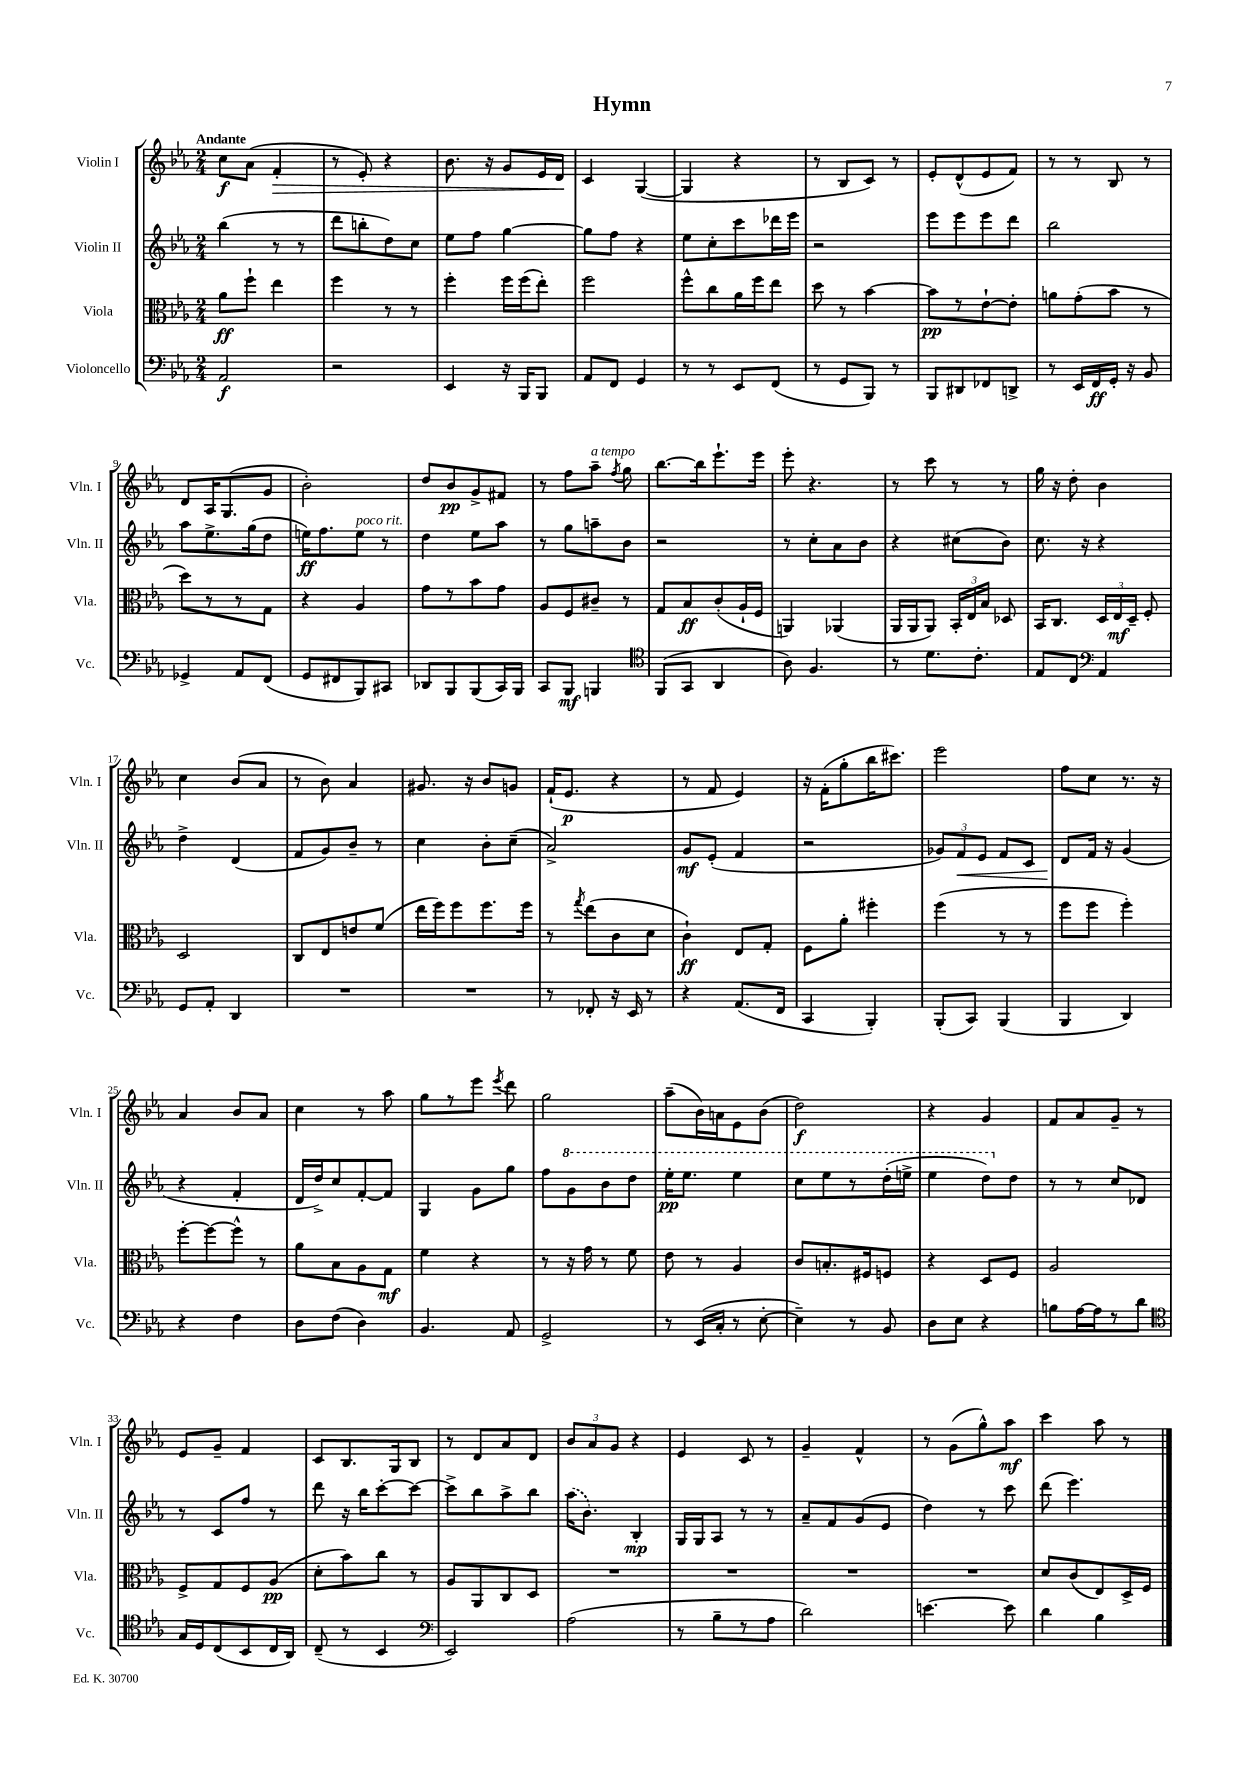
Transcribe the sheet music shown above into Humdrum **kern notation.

**kern	**kern	**kern	**kern
*staff4	*staff3	*staff2	*staff1
*clefF4	*clefC3	*clefG2	*clefG2
*k[b-e-a-]	*k[b-e-a-]	*k[b-e-a-]	*k[b-e-a-]
*M2/4	*M2/4	*M2/4	*M2/4
2AA-	8a-	(4bb-	8cc
.	8ff`	.	(8a-
.	4ee-	8r	4f'
.	.	8r	.
=	=	=	=
2r	4ff	8ddd	8r
.	.	8bb'	8e-')
.	8r	8dd)	4r
.	8r	8cc	.
=	=	=	=
4EE-	4ff'	8ee-	8.b-
.	.	8ff	.
.	.	.	16r
16r	16ff	[4gg	8g
16BBB-	(16ff	.	.
8BBB-	8ee-')	.	16e-
.	.	.	16d
=	=	=	=
8AA-	2ff	8gg]	4c
8FF	.	8ff	.
4GG	.	4r	([4G
=	=	=	=
8r	8ff^^	8ee-	4G]
8r	8cc	8cc'	.
8EE-	16a-	8ccc	4r
.	16ff	.	.
(8FF	8ee-	16ddd-	.
.	.	16eee-	.
=	=	=	=
8r	8dd	2r	8r
8GG	8r	.	8B-
8BBB-)	[4b-	.	8c)
8r	.	.	8r
=	=	=	=
8BBB-	8b-]	8eee-	8e-'
8DD#	8r	8eee-	(8d^^
8FF-	[8e-`	8eee-	8e-
8DD^	8e-']	8ddd	8f)
=	=	=	=
8r	8a	2bb-	8r
16EE-	(8g'	.	8r
16FF	.	.	.
16GG'	8b-	.	8B-
16r	.	.	.
8BB-	8r	.	8r
=	=	=	=
4GG-^	8dd)	8aa-	8d
.	8r	8.ee-^	16A-
.	.	.	(8.G
8AA-	8r	.	.
.	.	(16gg	.
(8FF	8G	8dd	8g
=	=	=	=
8GG	4r	16ee)	2b-')
.	.	8.ff	.
8FF#	.	.	.
8BBB-)	4A-	8ee	.
8CC#	.	8r	.
=	=	=	=
8DD-	8g	4dd	8dd
8BBB-	8r	.	8b-
(8BBB-	8b-	8ee-	8g^
16CC)	8g	8aa-	8f#
16BBB-	.	.	.
=	=	=	=
8CC	8A-	8r	8r
8BBB-	8F	8gg	8ff
4BBB	8c#~	8aa~	8aa-~
.	.	.	8qff
.	8r	8b-	8gg
=	=	=	=
*clefC4	*	*	*
(8FF	8G	2r	[8.bb-
8GG	8B-	.	.
.	.	.	16bb-]
4AA-	(8c'	.	8.eee-`
.	16A-`	.	.
.	16F	.	16eee-
=	=	=	=
8A-)	4AA)	8r	8eee-'
4.F	.	8cc'	4.r
.	(4AA-	8a-	.
.	.	8b-	.
=	=	=	=
8r	16AA-	4r	8r
.	16AA-	.	.
8.d	8AA-)	.	8ccc
.	24BB-'	(8cc#	8r
.	24E-	.	.
8.c'	.	.	.
.	24B-	.	.
.	8D-	8b-)	8r
=	=	=	=
8E-	16BB-	8.cc	16gg
.	8.C	.	16r
8C	.	.	8dd'
.	.	16r	.
*clefF4	*	*	*
4AA-	24D	4r	4b-
.	24E-	.	.
.	24D~	.	.
.	8F'	.	.
=	=	=	=
8GG	2D	4dd^	4cc
8AA-'	.	.	.
4DD	.	(4d	(8b-
.	.	.	8a-
=	=	=	=
2r	8C	8f	8r
.	8E-	8g)	8b-)
.	8e	8b-~	4a-
.	(8f	8r	.
=	=	=	=
2r	16ee-	4cc	8.g#
.	16ff)	.	.
.	8ff	.	.
.	.	.	16r
.	8.ff	8b-'	8b-
.	.	(8cc~	8g
.	16ff	.	.
=	=	=	=
8r	8r	2a-^)	(16f`
.	.	.	8.e-
.	8qgg	.	.
8FF-'	(8ee-	.	.
16r	8c	.	4r
16EE-	.	.	.
8r	8d	.	.
=	=	=	=
4r	4c`)	8g	8r
.	.	(8e-'	8f
(8.AA-	8E-	4f	4e-)
.	8G'	.	.
16FF	.	.	.
=	=	=	=
4CC	8F	2r	16r
.	.	.	(16f'
.	8a-'	.	8gg'
4BBB-')	4ff#'	.	16bb-
.	.	.	8.ccc#)
=	=	=	=
(8BBB-'	(4ff	12g-)	2eee-
.	.	12f	.
8CC)	.	.	.
.	.	12e-	.
(4BBB-	8r	8f	.
.	8r	8c	.
=	=	=	=
4BBB-	8ff	8d	8ff
.	8ff	16f	8cc
.	.	16r	.
4DD)	4ff')	(4g	8.r
.	.	.	16r
=	=	=	=
4r	[8ff'	4r	4a-
.	8ff_	.	.
4F	8ff^^]	4f'	8b-
.	8r	.	8a-
=	=	=	=
8D	8a-	16d	4cc
.	.	16dd^)	.
(8F	8B-	8cc	.
4D)	8A-	[8f'	8r
.	8G	8f]	8aa-
=	=	=	=
4.BB-	4f	4G	8gg
.	.	.	8r
.	4r	8g	8eee-
.	.	.	8qeee-
8AA-	.	8gg	8ddd
=	=	=	=
2GG^	8r	8ff	2gg
.	16r	8gg	.
.	16g	.	.
.	8r	8bb-	.
.	8f	8ddd	.
=	=	=	=
8r	8e-	16eee-'	(8aa-~
.	.	8.eee-	.
(16EE-	8r	.	16b-)
16C'	.	.	16a
8r	4A-	4eee-	8e-
[8E-'	.	.	(8b-
=	=	=	=
4E-~])	8c	8ccc	2dd)
.	8.B'	8eee-	.
8r	.	8r	.
.	16F#	.	.
8BB-	8F	(16ddd'	.
.	.	16eee^	.
=	=	=	=
8D	4r	4eee-	4r
8E-	.	.	.
4r	8D	8ddd)	4g
.	8F	8dd	.
=	=	=	=
8B	2A-	8r	8f
[16A-	.	8r	8a-
16A-]	.	.	.
8r	.	8cc	8g~
8d	.	8d-	8r
=	=	=	=
*clefC4	*	*	*
16G	8F^	8r	8e-
16D	.	.	.
(8C	8G	8c	8g~
8BB-	8F	8ff	4f
16C	(8A-	8r	.
16AA-)	.	.	.
=	=	=	=
(8C~	8d'	8ddd	8c
8r	8b-)	16r	8.B-
.	.	16bb-	.
4BB-	8cc	[8ccc'	.
.	.	.	16G
.	8r	8ccc_	8B-
=	=	=	=
*clefF4	*	*	*
2EE-)	8A-	8ccc^]	8r
.	8AA-	8bb-	8d
.	8C	8aa-^	8a-
.	8D	8bb-	8d
=	=	=	=
(2A-	2r	(16aa-	12b-
.	.	8.b-)	.
.	.	.	12a-
.	.	.	12g
.	.	4B-'	4r
=	=	=	=
8r	2r	16G	4e-
.	.	16G	.
8B-~	.	8A-	.
8r	.	8r	8c
8A-	.	8r	8r
=	=	=	=
2d)	2r	8a-~	4g~
.	.	8f	.
.	.	(8g	4f^^
.	.	8e-	.
=	=	=	=
[4.e	2r	4dd)	8r
.	.	.	(8g
.	.	8r	8gg^^)
8e]	.	8ccc	8aa-
=	=	=	=
4d	8d	(8ddd	4ccc
.	(8c	4.eee-)	.
4B-	8E-)	.	8aa-
.	16D^	.	8r
.	16F	.	.
==	==	==	==
*-	*-	*-	*-
